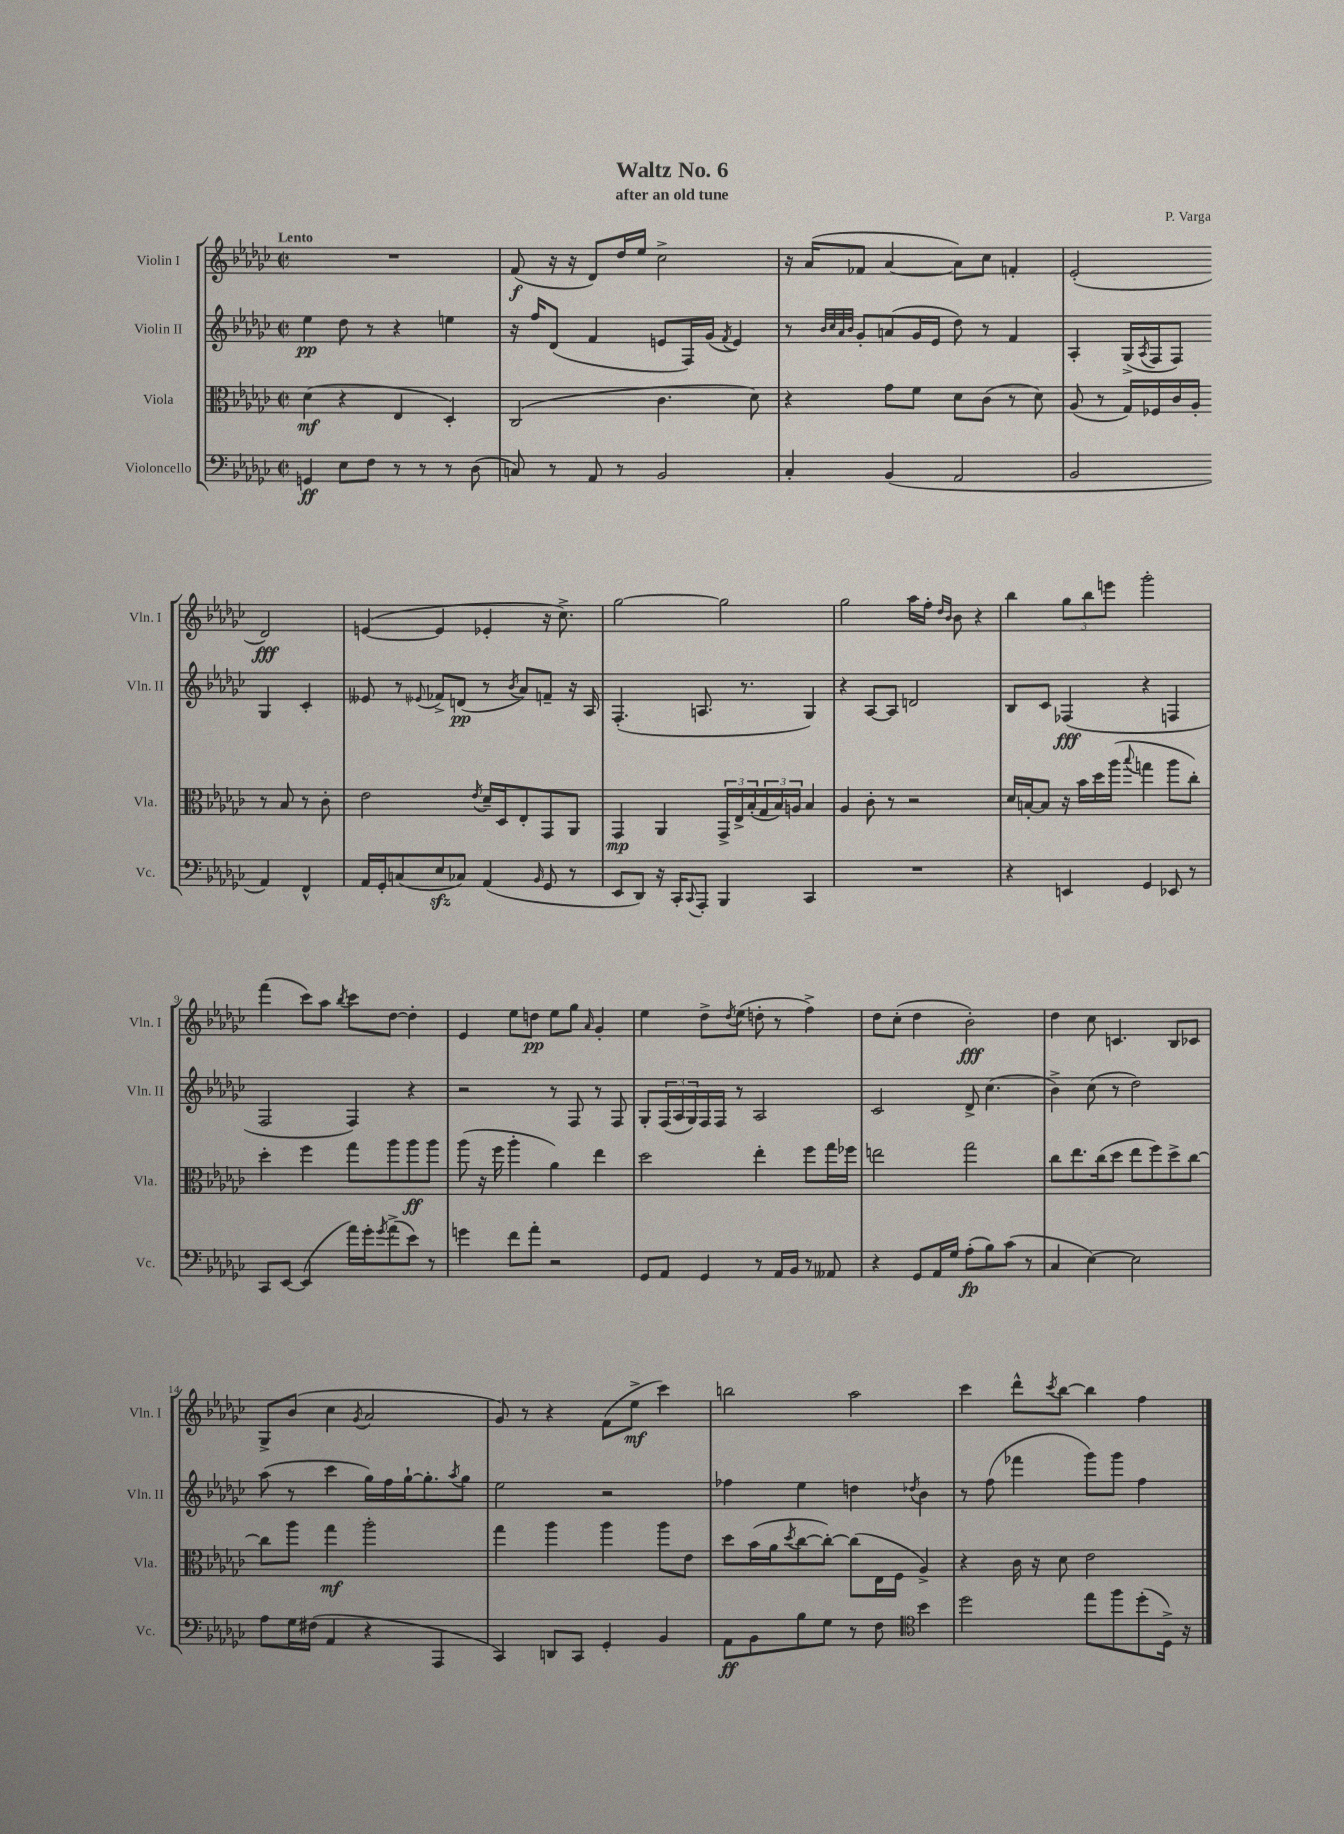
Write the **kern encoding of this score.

**kern	**dynam	**kern	**dynam	**kern	**dynam	**kern	**dynam
*part4	*part4	*part3	*part3	*part2	*part2	*part1	*part1
*staff4	*staff4	*staff3	*staff3	*staff2	*staff2	*staff1	*staff1
*I"Violoncello	*	*I"Viola	*	*I"Violin II	*	*I"Violin I	*
*I'Vc.	*	*I'Vla.	*	*I'Vln. II	*	*I'Vln. I	*
*clefF4	*	*clefC3	*	*clefG2	*	*clefG2	*
*k[b-e-a-d-g-c-]	*	*k[b-e-a-d-g-c-]	*	*k[b-e-a-d-g-c-]	*	*k[b-e-a-d-g-c-]	*
*M2/2	*	*M2/2	*	*M2/2	*	*M2/2	*
*met(c|)	*	*met(c|)	*	*met(c|)	*	*met(c|)	*
=1	=1	=1	=1	=1	=1	=1	=1
!	!	!	!	!	!	!LO:TX:a:B:t=Lento	!
4GGn/	ff	(4d-\	mf	4ee-\	pp	1r	.
8E-\L	.	4r	.	8dd-\	.	.	.
8F\J	.	.	.	8r	.	.	.
8r	.	4E-/	.	4r	.	.	.
8r	.	.	.	.	.	.	.
8r	.	4D-'/)	.	4een\	.	.	.
(8D-\	.	.	.	.	.	.	.
=2	=2	=2	=2	=2	=2	=2	=2
8Cn/)	.	(2C-/	.	16r	.	(8f/	f
.	.	.	.	16ff/KL	.	.	.
8r	.	.	.	(8d-/J	.	16r	.
.	.	.	.	.	.	16r	.
8AA-/	.	.	.	4f/	.	8d-/L)	.
8r	.	.	.	.	.	16dd-/L	.
.	.	.	.	.	.	16ee-/JJ	.
2BB-/	.	4.c-\	.	8en/L	.	2cc-^\	.
.	.	.	.	16F/L)	.	.	.
.	.	.	.	(16g-/JJ	.	.	.
.	.	.	.	8qf/	.	.	.
.	.	.	.	4e/)	.	.	.
.	.	8d-\)	.	.	.	.	.
=3	=3	=3	=3	=3	=3	=3	=3
4C-'/	.	4r	.	8r	.	16r	.
.	.	.	.	.	.	(16a-/KL	.
.	.	.	.	32qqb-/LLL	.	.	.
.	.	.	.	32qqcc-/	.	.	.
.	.	.	.	32qqa-/	.	.	.
.	.	.	.	32qqb-/JJJ	.	.	.
.	.	.	.	8g-'/L	.	8f-X/J	.
(4BB-/	.	8g-\L	.	(8an/	.	[4a-/	.
.	.	8f\J	.	16g-/L	.	.	.
.	.	.	.	16e-/JJ	.	.	.
2AA-/	.	8d-\L	.	8dd-\)	.	8a-\L])	.
.	.	(8c-\J	.	8r	.	8cc-\J	.
.	.	8r	.	4f/	.	4fn'/	.
.	.	8d-\)	.	.	.	.	.
=4	=4	=4	=4	=4	=4	=4	=4
2BB-/	.	(8A-/	.	4A-'/	.	(2e-'/	.
.	.	8r	.	.	.	.	.
.	.	16G-/LL)	.	(16G-^/LL	.	.	.
.	.	.	.	8qA-/	.	.	.
.	.	16F-X/	.	16F/J	.	.	.
.	.	16c-/	.	8F/J)	.	.	.
.	.	16A-'/JJ	.	.	.	.	.
4AA-/)	.	8r	.	4G-/	.	2d-/)	fff
.	.	8B-/	.	.	.	.	.
4FF^^/	.	8r	.	4c-'/	.	.	.
.	.	8c-'\	.	.	.	.	.
!!LO:LB:g=z
=5	=5	=5	=5	=5	=5	=5	=5
16AA-/LL	.	2e-\	.	8e--X/	.	([4en/	.
16GG-'/J	.	.	.	.	.	.	.
(8Cn/	.	.	.	8r	.	.	.
.	.	.	.	8qqe-X/	.	.	.
8E-zz/	.	.	.	8f-X^/L	.	4e/]	.
8C-X/J)	.	.	.	(8dn/J	pp	.	.
.	.	8qe-/	.	.	.	.	.
(4AA-/	.	16d-~/LL	.	8r	.	4e-X'/	.
.	.	16D-/J	.	.	.	.	.
.	.	.	.	8qb-/	.	.	.
.	.	8E-'/	.	8a-/L)	.	.	.
16qqBB-/	.	.	.	.	.	.	.
8GG-/	.	8GG-/	.	8fn~/J	.	16r	.
.	.	.	.	.	.	8.cc-^\)	.
8r	.	8AA-/J	.	16r	.	.	.
.	.	.	.	16A-/	.	.	.
=6	=6	=6	=6	=6	=6	=6	=6
8EE-/L	.	4GG-/	mp	(4.F'/	.	[2gg-\	.
8DD-/J)	.	.	.	.	.	.	.
16r	.	4AA-/	.	.	.	.	.
16CC-'/KL	.	.	.	.	.	.	.
8qqCC-/	.	.	.	.	.	.	.
8AAA-'/J	.	.	.	8.An/	.	.	.
4BBB-/	.	24GG-^/LL	.	.	.	2gg-\]	.
.	.	24E-^/	.	.	.	.	.
.	.	.	.	8.r	.	.	.
.	.	(24B-'/	.	.	.	.	.
.	.	24G-/	.	.	.	.	.
.	.	24B-/)	.	.	.	.	.
.	.	24An/JJ	.	.	.	.	.
4CC-/	.	4B-/	.	4G-/)	.	.	.
=7	=7	=7	=7	=7	=7	=7	=7
1r	.	4A-/	.	4r	.	2gg-\	.
.	.	8c-'\	.	[8A-/L	.	.	.
.	.	8r	.	8A-/J]	.	.	.
.	.	2r	.	2dn/	.	16aa-\LL	.
.	.	.	.	.	.	16ff'\JJ	.
.	.	.	.	.	.	16qqdd-/LL	.
.	.	.	.	.	.	16qqb-/JJ	.
.	.	.	.	.	.	8b-\	.
.	.	.	.	.	.	4r	.
=8	=8	=8	=8	=8	=8	=8	=8
4r	.	16d-/LL	.	8B-/L	.	4bb-\	.
.	.	[16Bn'/J	.	.	.	.	.
.	.	8B/J]	.	8c-/J	.	.	.
4EEn/	.	16r	.	(4F-X/	fff	12gg-\L	.
.	.	16b-\LL	.	.	.	.	.
.	.	.	.	.	.	12bb-\	.
.	.	16dd-\	.	.	.	.	.
.	.	.	.	.	.	12eeen\J	.
.	.	(16aa-\JJ	.	.	.	.	.
.	.	8qqbb-/	.	.	.	.	.
4GG-/	.	4ggn\	.	4r	.	2ggg-'\	.
8EE-X/	.	8aa-\L	.	4Fn/	.	.	.
8r	.	8cc-'\J)	.	.	.	.	.
!!LO:LB:g=z
=9	=9	=9	=9	=9	=9	=9	=9
8CC-/L	.	4dd-'\	.	2F/	.	(4fff\	.
[8EE-/J	.	.	.	.	.	.	.
(4EE-/]	.	4ff\	.	.	.	8ccc-\L)	.
.	.	.	.	.	.	8aa-\J	.
.	.	.	.	.	.	8qbb-/	.
16a-\LL)	.	8gg-\L	.	4F/)	.	8ccc-\L	.
16g-'\J	.	.	.	.	.	.	.
8qg-/	.	.	.	.	.	.	.
(8a-^\	.	8aa-\	.	.	.	[8dd-\J	.
8e-\J)	.	8aa-\	ff	4r	.	4dd-'\]	.
8r	.	8aa-\J	.	.	.	.	.
=10	=10	=10	=10	=10	=10	=10	=10
4gn\	.	(8aa-\	.	2r	.	4e-/	.
.	.	16r	.	.	.	.	.
.	.	16ff\	.	.	.	.	.
8f\L	.	4aa-'\	.	.	.	8ee-\L	.
8a-'\J	.	.	.	.	.	8ddn\J	pp
2r	.	4a-\)	.	8r	.	8ee-\L	.
.	.	.	.	8F/	.	8gg-\J	.
.	.	.	.	.	.	16qqa-/	.
.	.	4ee-\	.	8r	.	4g-'/	.
.	.	.	.	8F/	.	.	.
=11	=11	=11	=11	=11	=11	=11	=11
8GG-/L	.	2dd-\	.	8G-'/L	.	4ee-\	.
8AA-/J	.	.	.	(24F/L	.	.	.
.	.	.	.	24A-/	.	.	.
.	.	.	.	24G-/)	.	.	.
4GG-/	.	.	.	16F/	.	8dd-^\L	.
.	.	.	.	16F/JJ	.	.	.
.	.	.	.	.	.	8qdd-/	.
.	.	.	.	8r	.	(8ee-\J	.
8r	.	4ee-'\	.	2A-/	.	8ddn'\	.
16AA-/LL	.	.	.	.	.	8r	.
16BB-/JJ	.	.	.	.	.	.	.
8r	.	8ff\L	.	.	.	4ff^\)	.
8AA--X/	.	16gg-\L	.	.	.	.	.
.	.	16ff-X\JJ	.	.	.	.	.
=12	=12	=12	=12	=12	=12	=12	=12
4r	.	2een\	.	2c-/	.	8dd-\L	.
.	.	.	.	.	.	(8cc-'\J	.
8GG-/L	.	.	.	.	.	4dd-\	.
16AA-/L	.	.	.	.	.	.	.
16G-/JJ	.	.	.	.	.	.	.
(8A-'\L	fp	2gg-\	.	8d-^/	.	2b-'\)	fff
8B-\)	.	.	.	(4.cc-\	.	.	.
(8c-\J	.	.	.	.	.	.	.
8r	.	.	.	.	.	.	.
=13	=13	=13	=13	=13	=13	=13	=13
4C-/	.	8cc-\L	.	4b-^\)	.	4dd-\	.
.	.	8.ee-\	.	.	.	.	.
[4E-\)	.	.	.	(8cc-\	.	8cc-\	.
.	.	(16cc-\k	.	.	.	.	.
.	.	8dd-\J	.	8r	.	4.cn/	.
2E-\]	.	8ee-\L	.	2dd-\)	.	.	.
.	.	8ff\)	.	.	.	.	.
.	.	8dd-^\	.	.	.	8B-/L	.
.	.	[8cc-\J	.	.	.	8c-X/J	.
!!LO:LB:g=z
=14	=14	=14	=14	=14	=14	=14	=14
8A-\L	.	8cc-\L]	.	(8aa-\	.	8G-^/L	.
16G-\L	.	8aa-\J	.	8r	.	(8b-/J	.
(16F#X\JJ	.	.	.	.	.	.	.
4AA-/	.	4gg-\	mf	4ccc-\	.	4cc-\	.
.	.	.	.	.	.	8qg-/	.
4r	.	2aa-'\	.	16gg-\LL)	.	2a-/	.
.	.	.	.	16ff\	.	.	.
.	.	.	.	[16gg-`\J	.	.	.
.	.	.	.	8.gg-'\]	.	.	.
4AAA-/	.	.	.	.	.	.	.
.	.	.	.	8qaa-/	.	.	.
.	.	.	.	8gg-\J	.	.	.
=15	=15	=15	=15	=15	=15	=15	=15
4CC-/)	.	4gg-\	.	2ee-\	.	8g-/)	.
.	.	.	.	.	.	8r	.
8DDn/L	.	4aa-\	.	.	.	4r	.
8CC-/J	.	.	.	.	.	.	.
4GG-'/	.	4aa-\	.	2r	.	(8f\L	.
.	.	.	.	.	.	8ee-^\J	mf
4BB-/	.	8aa-\L	.	.	.	4ccc-\)	.
.	.	8e-\J	.	.	.	.	.
=16	=16	=16	=16	=16	=16	=16	=16
8AA-\L	ff	8dd-\L	.	4ff-X\	.	2bbn\	.
8BB-\	.	(16b-\L	.	.	.	.	.
.	.	16a-\J	.	.	.	.	.
.	.	8qdd-/	.	.	.	.	.
8B-\	.	[8cc-\	.	4ee-\	.	.	.
8G-\J	.	8cc-'\J_)	.	.	.	.	.
8r	.	(8cc-\L]	.	4ddn\	.	2aa-\	.
8F\	.	16E-\L	.	.	.	.	.
.	.	16F\JJ	.	.	.	.	.
*clefC4	*	*	*	*	*	*	*
.	.	.	.	8qdd-X/	.	.	.
4b-\	.	4A-^/)	.	4b-\	.	.	.
=17	=17	=17	=17	=17	=17	=17	=17
2dd-\	.	4r	.	8r	.	4ccc-\	.
.	.	.	.	(8ff\	.	.	.
.	.	16c-\	.	4fff-X\	.	8ddd-^^\L	.
.	.	16r	.	.	.	.	.
.	.	.	.	.	.	8qccc-/	.
.	.	8d-\	.	.	.	[8bb-\J	.
8ee-\L	.	2e-\	.	8ggg-\L)	.	4bb-\]	.
8ff\	.	.	.	8ggg-\J	.	.	.
(8dd-'\	.	.	.	4ff\	.	4ff\	.
16D-^\Jk)	.	.	.	.	.	.	.
16r	.	.	.	.	.	.	.
==	==	==	==	==	==	==	==
*-	*-	*-	*-	*-	*-	*-	*-
